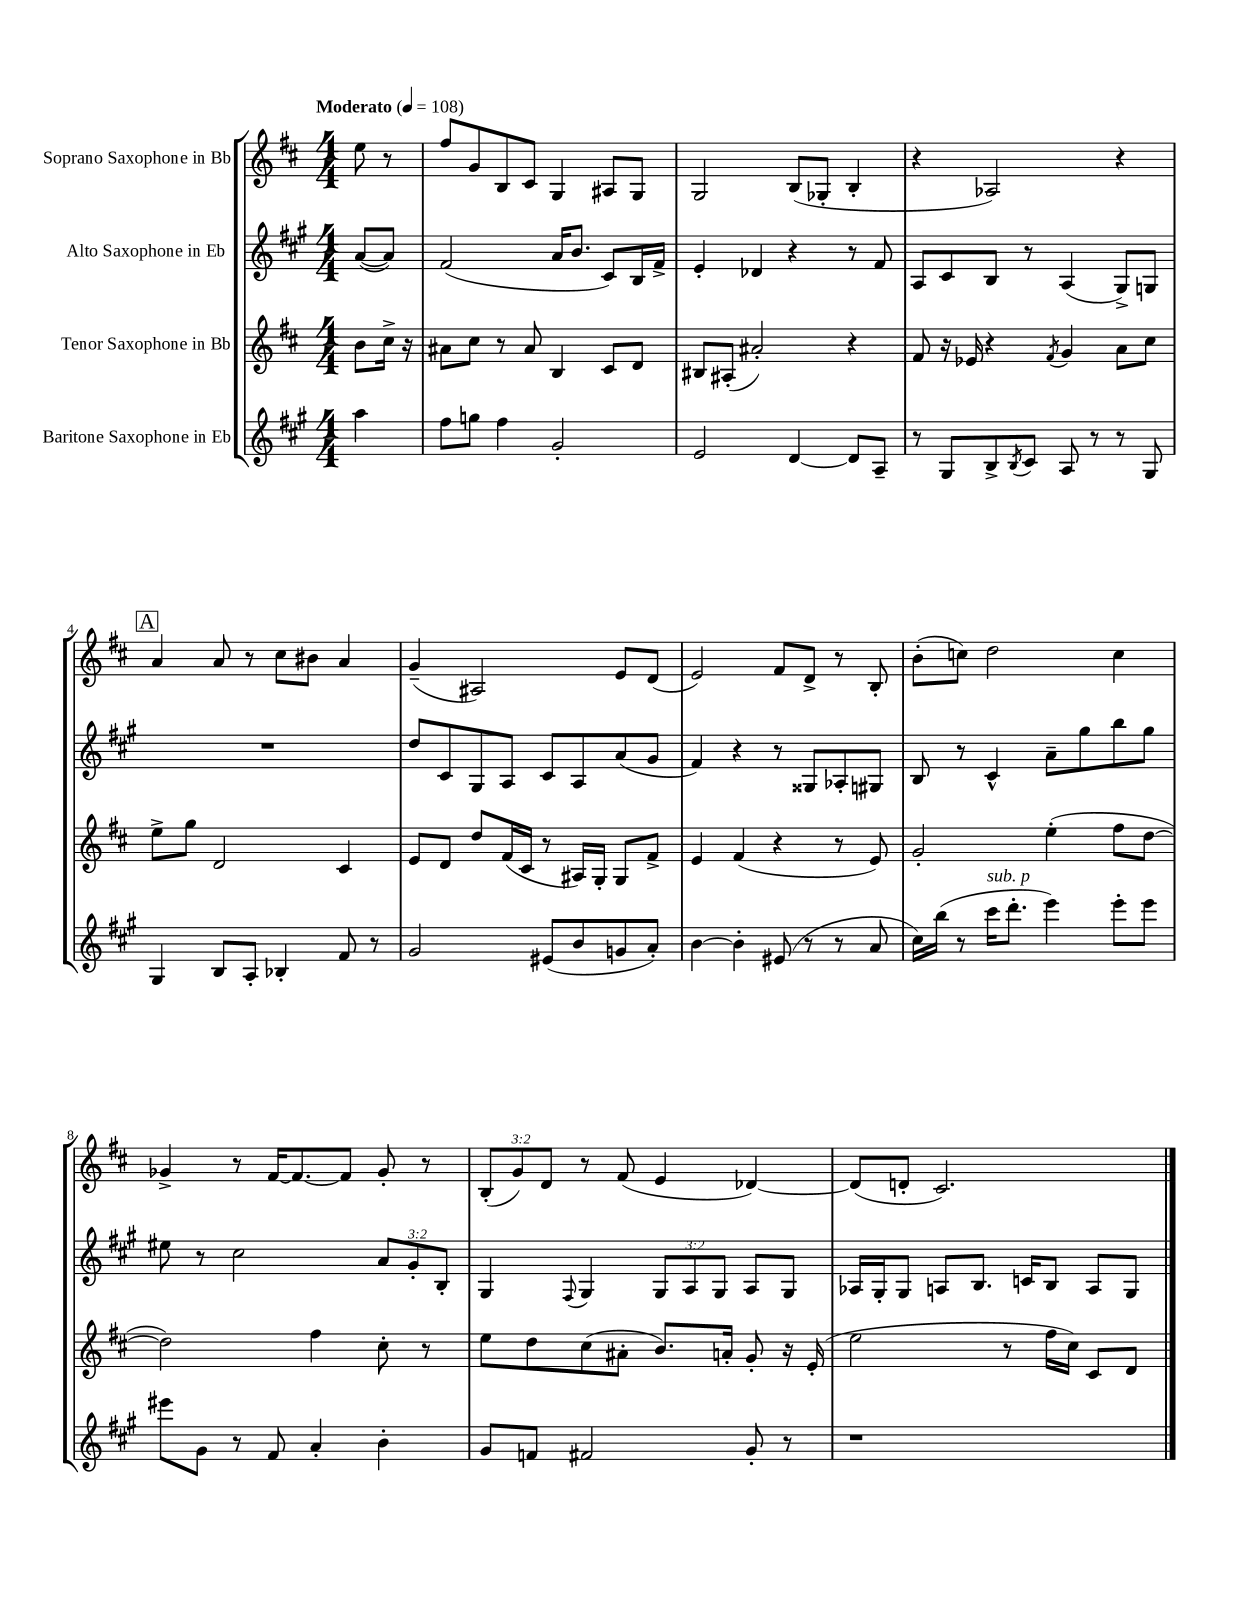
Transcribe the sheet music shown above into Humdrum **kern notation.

**kern	**kern	**kern	**kern
*staff4	*staff3	*staff2	*staff1
*clefG2	*clefG2	*clefG2	*clefG2
*k[f#c#g#]	*k[f#c#]	*k[f#c#g#]	*k[f#c#]
*M4/4	*M4/4	*M4/4	*M4/4
*MM108	*MM108	*MM108	*MM108
4aa	8b	([8a	8ee
.	16cc#^	8a])	8r
.	16r	.	.
=	=	=	=
8ff#	8a#	(2f#	8ff#
8gg	8cc#	.	8g
4ff#	8r	.	8B
.	8a#	.	8c#
2g#'	4B	16a	4G
.	.	8.b	.
.	8c#	8c#)	8A#
.	8d	16B	8G
.	.	16f#^	.
=	=	=	=
2e	8B#	4e'	2G
.	(8A#'	.	.
.	2a#')	4d-	.
[4d	.	4r	(8B
.	.	.	8G-'
8d]	4r	8r	4B'
8A~	.	8f#	.
=	=	=	=
8r	8f#	8A	4r
8G#	16r	8c#	.
.	16e-	.	.
8B^	4r	8B	2A-)
8qB	.	.	.
8c#	.	8r	.
.	8qf#	.	.
8A	4g	(4A	.
8r	.	.	.
8r	8a	8G#^)	4r
8G#	8cc#	8G	.
=	=	=	=
4G#	8ee^	1r	4a
.	8gg	.	.
8B	2d	.	8a
8A'	.	.	8r
4B-'	.	.	8cc#
.	.	.	8b#
8f#	4c#	.	4a
8r	.	.	.
=	=	=	=
2g#	8e	8dd	(4g~
.	8d	8c#	.
.	8dd	8G#	2A#)
.	(16f#	8A	.
.	16c#	.	.
(8e#	8r	8c#	.
8b	16A#)	8A	.
.	16G'	.	.
8g	8G	(8a	8e
8a')	8f#^	8g#	(8d
=	=	=	=
[4b	4e	4f#)	2e)
4b']	(4f#	4r	.
(8e#	4r	8r	8f#
8r	.	8G##	8d^
8r	8r	8A-'	8r
8a	8e)	8G#	8B'
=	=	=	=
16cc#)	2g'	8B	(8b'
(16bb	.	.	.
8r	.	8r	8cc)
16ccc#	.	4c#^^	2dd
8.ddd'	.	.	.
4eee)	(4ee'	8a~	.
.	.	8gg#	.
8eee'	8ff#	8bb	4cc
8eee	[8dd	8gg#	.
=	=	=	=
8eee#	2dd])	8ee#	4g-^
8g#	.	8r	.
8r	.	2cc#	8r
8f#	.	.	[16f#
.	.	.	8.f#_
4a'	4ff#	.	.
.	.	.	8f#]
4b'	8cc#'	12a	8g-'
.	.	12g#'	.
.	8r	.	8r
.	.	12B'	.
=	=	=	=
8g#	8ee	4G#	(12B'
.	.	.	12g)
8f	8dd	.	.
.	.	.	12d
.	.	8qqF#	.
2f#	(8cc#	4G#	8r
.	8a#'	.	(8f#
.	8.b)	12G#	4e
.	.	12A	.
.	.	12G#	.
.	16a'	.	.
8g#'	8g'	8A	[4d-)
8r	16r	8G#	.
.	(16e'	.	.
=	=	=	=
1r	2ee	16A-	(8d-]
.	.	16G#'	.
.	.	8G#	8d'
.	.	8A	2.c#)
.	.	8.B	.
.	8r	.	.
.	.	16c	.
.	16ff#	8B	.
.	16cc#)	.	.
.	8c#	8A	.
.	8d	8G#	.
==	==	==	==
*-	*-	*-	*-
